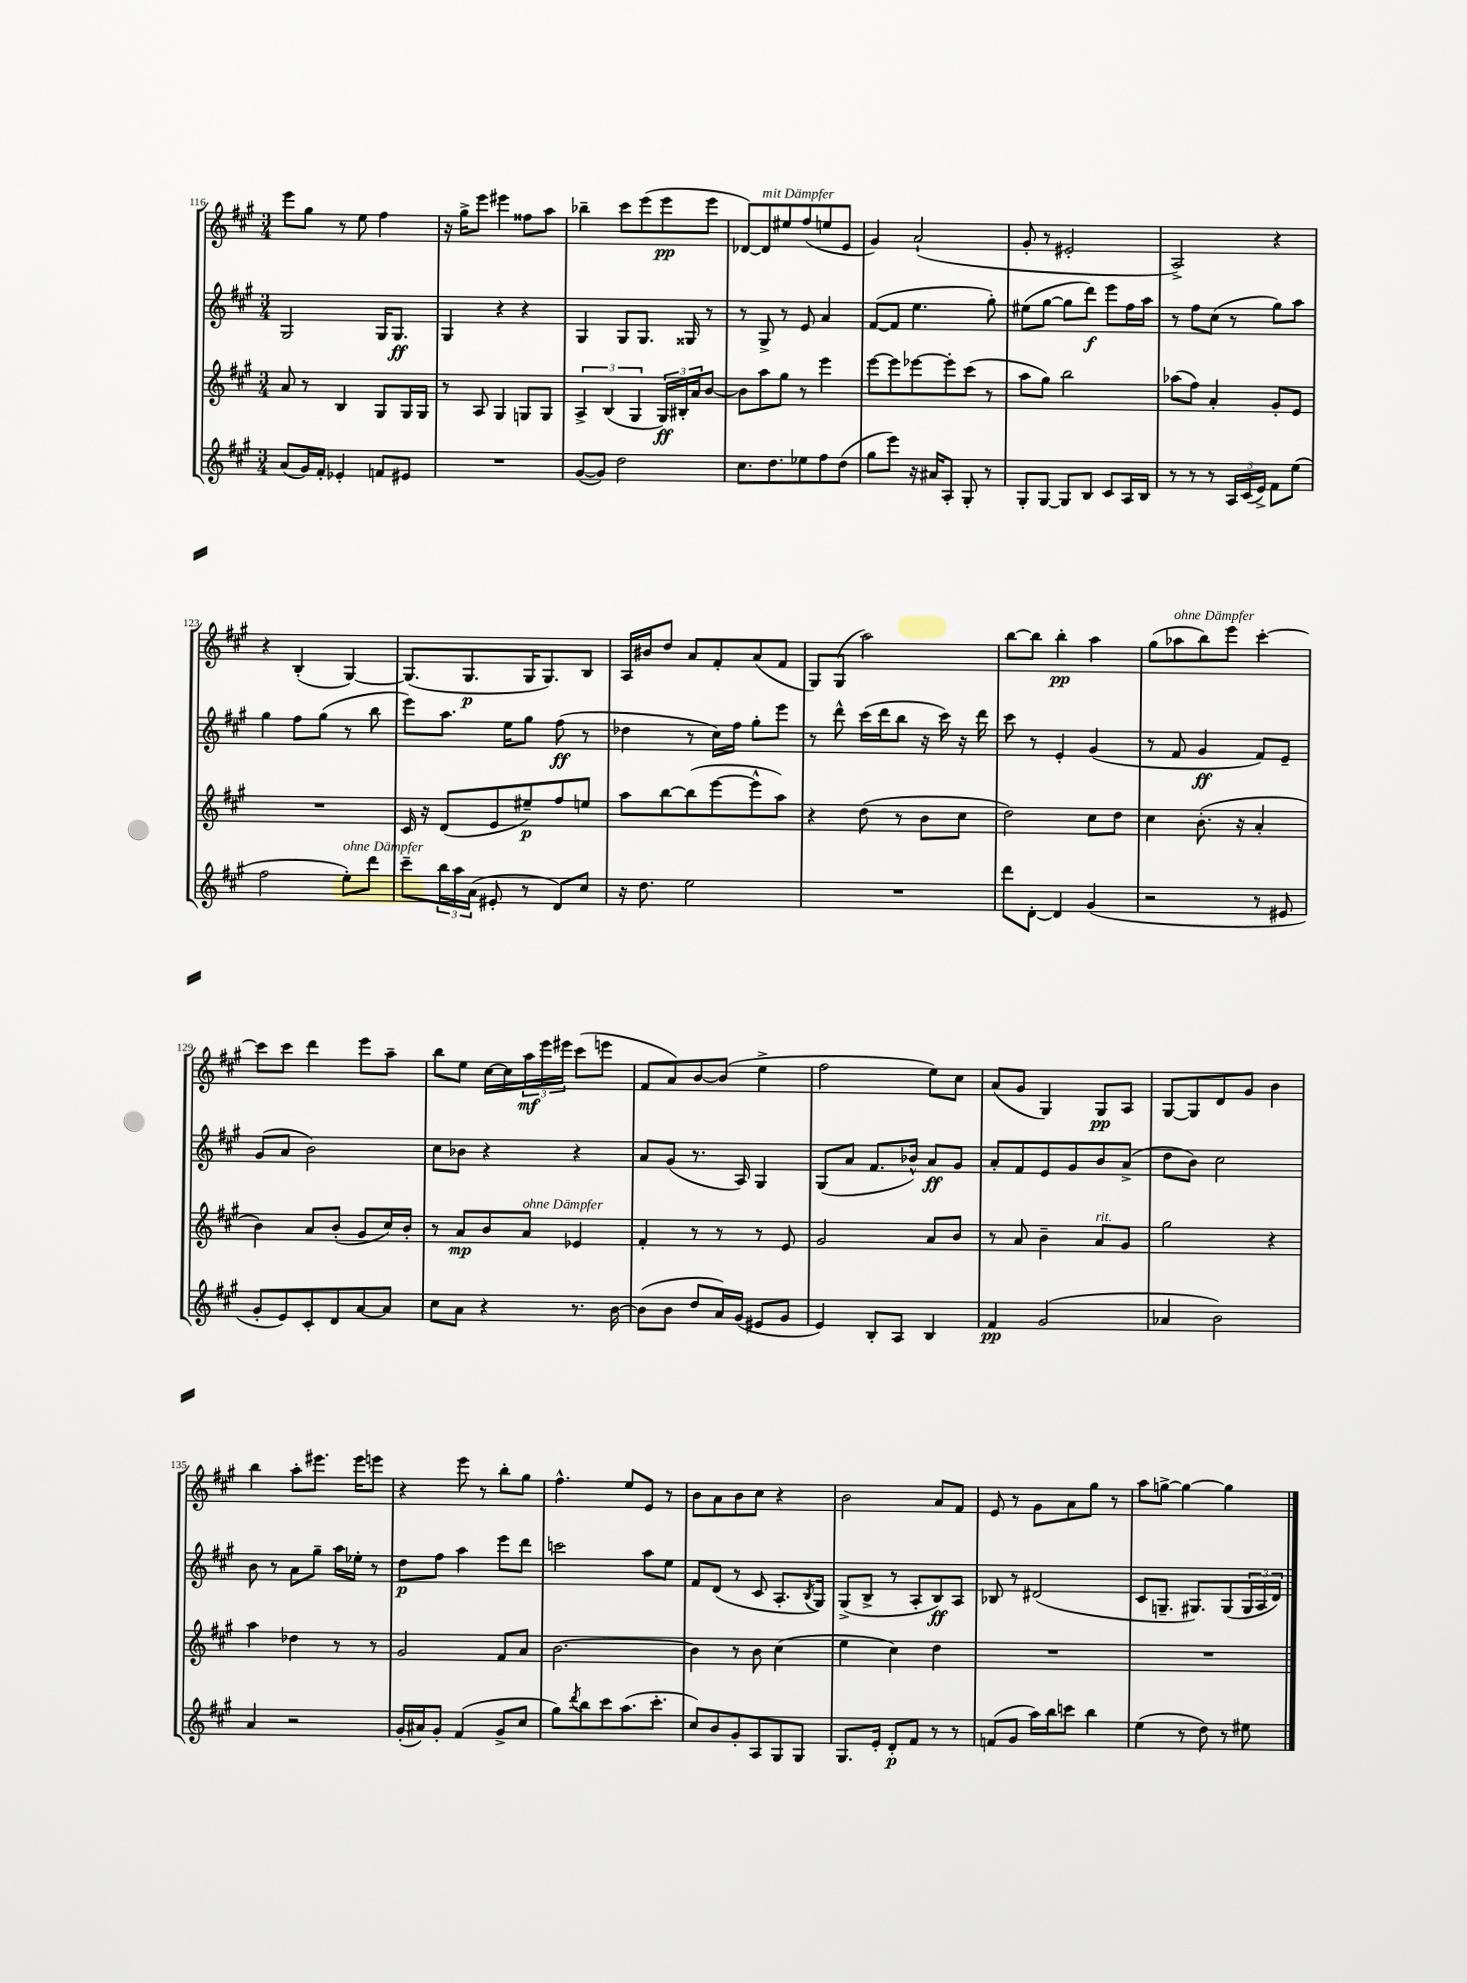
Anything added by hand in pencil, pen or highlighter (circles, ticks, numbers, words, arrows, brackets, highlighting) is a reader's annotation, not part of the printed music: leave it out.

**kern	**dynam	**kern	**dynam	**kern	**dynam	**kern	**dynam
*part4	*part4	*part3	*part3	*part2	*part2	*part1	*part1
*staff4	*staff4	*staff3	*staff3	*staff2	*staff2	*staff1	*staff1
*clefG2	*	*clefG2	*	*clefG2	*	*clefG2	*
*k[f#c#g#]	*	*k[f#c#g#]	*	*k[f#c#g#]	*	*k[f#c#g#]	*
*M3/4	*	*M3/4	*	*M3/4	*	*M3/4	*
=116	=116	=116	=116	=116	=116	=116	=116
(8a/L	.	8a/	.	2G#/	.	8eee\L	.
16g#/L)	.	8r	.	.	.	8gg#\J	.
16f#'/JJ	.	.	.	.	.	.	.
4e-X'/	.	4B/	.	.	.	8r	.
.	.	.	.	.	.	8ee\	.
8fn/L	.	8G#/L	.	16G#/KL	.	4ff#\	.
.	.	.	.	8.G#/J	ff	.	.
8e#X/J	.	16G#/L	.	.	.	.	.
.	.	16G#/JJ	.	.	.	.	.
=117	=117	=117	=117	=117	=117	=117	=117
2.r	.	8r	.	4G#/	.	16r	.
.	.	.	.	.	.	16gg#^\KL	.
.	.	8A/	.	.	.	8eee\J	.
.	.	4G#/	.	4r	.	4eee#X\	.
.	.	8Gn/L	.	4r	.	8ff##X\L	.
.	.	8G/J	.	.	.	8aa\J	.
=118	=118	=118	=118	=118	=118	=118	=118
([8g#/L	.	6A^/	.	4G#/	.	4bb-X~\	.
8g#/J])	.	.	.	.	.	.	.
.	.	(6B/	.	.	.	.	.
2dd\	.	.	.	8G#/L	.	8ccc#\L	.
.	.	6G#/	.	.	.	.	.
.	.	.	.	8.G#/J	.	(8eee\	.
.	.	24G#/LL)	ff	.	.	8eee\	pp
.	.	24B#X'/	.	.	.	.	.
.	.	.	.	16G##X/	.	.	.
.	.	24a/J	.	.	.	.	.
.	.	[8b/J	.	8r	.	8eee\J	.
=119	=119	=119	=119	=119	=119	=119	=119
8.cc#\L	.	8b\L]	.	8r	.	[8d-X/L)	.
!	!	!	!	!	!	!LO:TX:a:i:t=mit Dämpfer	!
.	.	8aa\	.	8G#^/	.	8d-/]	.
8.dd\	.	.	.	.	.	.	.
.	.	8gg#\J	.	8r	.	8ee#X/	.
8ee-X\	.	8r	.	8e/	.	(8ff#/	.
8ff#\	.	4eee\	.	4a/	.	8een/	.
(8dd\J	.	.	.	.	.	8e/J	.
=120	=120	=120	=120	=120	=120	=120	=120
8gg#\L	.	[8eee\L	.	([8f#/L	.	4g#/)	.
8eee\J)	.	8eee\]	.	8f#/J]	.	.	.
16r	.	[8eee-X\	.	4.ee\	.	(2a`/	.
16a#X/KL	.	.	.	.	.	.	.
8A'/J	.	8eee-'\]	.	.	.	.	.
8G#'/	.	(8ccc#\J	.	.	.	.	.
8r	.	8r	.	8gg#'\)	.	.	.
=121	=121	=121	=121	=121	=121	=121	=121
8G#'/L	.	8aa\L	.	(8ee#X\L	.	8g#'/	.
[8G#/J	.	8gg#\J)	.	[8gg#\J	.	8r	.
8G#/L]	.	2bb\	.	8gg#\L]	.	2e#X'/	.
8B/J	.	.	.	8ddd\J)	f	.	.
8c#/L	.	.	.	8eee\L	.	.	.
16A/L	.	.	.	16ff#\L	.	.	.
16B/JJ	.	.	.	16aa\JJ	.	.	.
=122	=122	=122	=122	=122	=122	=122	=122
8r	.	(8aa-X\L	.	8r	.	2A^/)	.
8r	.	8ff#\J)	.	8ff#\L	.	.	.
8r	.	4a'/	.	(8cc#\J	.	.	.
24A/LL	.	.	.	8r	.	.	.
(24c#/	.	.	.	.	.	.	.
24e^/JJ)	.	.	.	.	.	.	.
8f#\L	.	8g#'/L	.	8gg#\L)	.	4r	.
(8ee\J	.	8e/J	.	8aa\J	.	.	.
!!LO:LB:g=z
=123	=123	=123	=123	=123	=123	=123	=123
2ff#\	.	2.r	.	4gg#\	.	4r	.
.	.	.	.	8ff#\L	.	(4B'/	.
.	.	.	.	(8gg#\J	.	.	.
!LO:TX:a:i:t=ohne Dämpfer	!	!	!	!	!	!	!
8ee'\L)	.	.	.	8r	.	[4G#/)	.
8ddd\J	.	.	.	8bb\	.	.	.
=124	=124	=124	=124	=124	=124	=124	=124
8ccc#~\L	.	16c#/	.	8eee\L)	.	(8.G#/L]	.
.	.	16r	.	.	.	.	.
24bb\L	.	(8d/L	.	8.aa\J	.	.	.
24aa\	.	.	.	.	.	.	.
.	.	.	.	.	.	8.G#/	p
(24a\JJ	.	.	.	.	.	.	.
8e#X'/	.	8e/	.	.	.	.	.
.	.	.	.	16ee\KL	.	.	.
8r	.	8ee#X~/)	p	8gg#\J	.	16G#/K	.
.	.	.	.	.	.	8.G#/)	.
8d/L)	.	8ff#/	.	(8ff#\	ff	.	.
8cc#/J	.	8een/J	.	8r	.	8B/J	.
=125	=125	=125	=125	=125	=125	=125	=125
16r	.	8aa\L	.	4dd-X\	.	16A/LL	.
8.dd\	.	.	.	.	.	16b#X/J	.
.	.	[8bb\	.	.	.	8dd/J	.
2ee\	.	(8bb\]	.	8r	.	8a/L	.
.	.	[8eee\	.	16cc#\LL)	.	8f#'/	.
.	.	.	.	16ff#\JJ	.	.	.
.	.	8eee^^\]	.	8gg#'\L	.	(8a/	.
.	.	8aa\J)	.	8eee\J	.	8f#/J	.
=126	=126	=126	=126	=126	=126	=126	=126
2.r	.	4r	.	8r	.	8G#/L)	.
.	.	.	.	8ddd^^\	.	(8G#/J	.
.	.	(8dd\	.	(16ccc#\LL	.	2aa\)	.
.	.	.	.	16ddd\J	.	.	.
.	.	8r	.	8bb\J	.	.	.
.	.	8b\L	.	16r	.	.	.
.	.	.	.	16ccc#\)	.	.	.
.	.	8cc#\J	.	16r	.	.	.
.	.	.	.	16ddd\	.	.	.
=127	=127	=127	=127	=127	=127	=127	=127
8ddd\L	.	2dd\)	.	8ccc#\	.	[8bb\L	.
[8d'\J	.	.	.	8r	.	8bb\J]	.
4d/]	.	.	.	4e'/	.	4bb'\	pp
(4g#/	.	8cc#\L	.	(4g#/	.	4aa\	.
.	.	8dd\J	.	.	.	.	.
=128	=128	=128	=128	=128	=128	=128	=128
2r	.	4cc#\	.	8r	.	(8gg#\L	.
!	!	!	!	!	!	!LO:TX:a:i:t=ohne Dämpfer	!
.	.	.	.	8f#/	.	8aa-X\	.
.	.	(8.b'\	.	4g#/	ff	8bb\)	.
.	.	.	.	.	.	8eee\J	.
.	.	16r	.	.	.	.	.
8r	.	4a'/	.	8f#/L)	.	[4ccc#'\	.
8e#X/	.	.	.	8e~/J	.	.	.
!!LO:LB:g=z
=129	=129	=129	=129	=129	=129	=129	=129
8g#'/L	.	4b\)	.	(8g#/L	.	8ccc#\L]	.
8e/)	.	.	.	8a/J	.	8ccc#\J	.
8c#'/	.	8a/L	.	2b\)	.	4ddd\	.
8d/	.	(8b'/J	.	.	.	.	.
[8a/	.	8g#/L	.	.	.	8eee\L	.
8a/J]	.	16cc#/L)	.	.	.	8aa~\J	.
.	.	16b'/JJ	.	.	.	.	.
=130	=130	=130	=130	=130	=130	=130	=130
8cc#\L	.	8r	.	8cc#\L	.	8bb\L	.
8a\J	.	8a/L	mp	8b-X\J	.	8ee\J	.
4r	.	8b/	.	4r	.	[16cc#\LL	.
.	.	.	.	.	.	16cc#\]	.
!	!	!LO:TX:a:i:t=ohne Dämpfer	!	!	!	!	!
.	.	8a/J	.	.	.	24aa\	mf
.	.	.	.	.	.	24eee\	.
.	.	.	.	.	.	24eee#X\JJ	.
8.r	.	4e-X/	.	4r	.	(8ccc#\L	.
.	.	.	.	.	.	8eeen\J	.
[16b\	.	.	.	.	.	.	.
=131	=131	=131	=131	=131	=131	=131	=131
(8b\L]	.	4f#'/	.	8a/L	.	8f#/L	.
8b\J	.	.	.	(8g#/J	.	8a/)	.
8dd/L	.	8r	.	8.r	.	[8b/	.
16a/L)	.	8r	.	.	.	(8b/J]	.
(16g#/JJ	.	.	.	16A/)	.	.	.
8e#X/L	.	8r	.	4G#/	.	4ee^\	.
8g#/J	.	8e/	.	.	.	.	.
=132	=132	=132	=132	=132	=132	=132	=132
4e/)	.	2g#/	.	(8G#/L	.	2ff#\	.
.	.	.	.	8a/J	.	.	.
8B'/L	.	.	.	8.f#/L	.	.	.
8A/J	.	.	.	.	.	.	.
.	.	.	.	16b-X^^/Jk)	.	.	.
4B/	.	8a/L	.	8a/L	ff	8ee\L)	.
.	.	8b/J	.	8g#/J	.	8cc#\J	.
=133	=133	=133	=133	=133	=133	=133	=133
4f#/	pp	8r	.	8a'/L	.	(8a/L	.
.	.	8a/	.	8f#/	.	8g#/J	.
(2g#/	.	4b~\	.	8e/	.	4G#/)	.
.	.	.	.	8g#/	.	.	.
!	!	!LO:TX:a:i:t=rit.	!	!	!	!	!
.	.	8a/L	.	8b/	.	8G#/L	pp
.	.	8g#/J	.	(8a^/J	.	8A/J	.
=134	=134	=134	=134	=134	=134	=134	=134
4a-X/	.	2gg#\	.	8dd\L	.	[8G#/L	.
.	.	.	.	8b\J)	.	8G#/]	.
2b\)	.	.	.	2cc#\	.	8d/	.
.	.	.	.	.	.	8g#/J	.
.	.	4r	.	.	.	4b\	.
!!LO:LB:g=z
=135	=135	=135	=135	=135	=135	=135	=135
4a/	.	4aa\	.	8b\	.	4bb\	.
.	.	.	.	8r	.	.	.
2r	.	4dd-X\	.	8a\L	.	8aa'\L	.
.	.	.	.	8gg#~\J	.	8.eee#X\J	.
.	.	8r	.	16aa\LL	.	.	.
.	.	.	.	16ee-X'\JJ	.	16eee#\KL	.
.	.	8r	.	8r	.	8eeen\J	.
=136	=136	=136	=136	=136	=136	=136	=136
(16g#'/LL	.	2g#/	.	8dd\L	p	4r	.
16a#X/J)	.	.	.	.	.	.	.
8g#'/J	.	.	.	8ff#\J	.	.	.
(4f#/	.	.	.	4aa\	.	8eee\	.
.	.	.	.	.	.	8r	.
8g#^/L	.	8f#/L	.	8eee\L	.	8bb'\L	.
8cc#/J	.	8a/J	.	8ddd\J	.	8gg#\J	.
=137	=137	=137	=137	=137	=137	=137	=137
8gg#\L)	.	[2.b\	.	2cccn\	.	4.ff#^^\	.
8qddd/	.	.	.	.	.	.	.
8bb\	.	.	.	.	.	.	.
8ccc#\	.	.	.	.	.	.	.
(8.aa\	.	.	.	.	.	8ee/L	.
.	.	.	.	8aa\L	.	8e/J	.
8.ccc#'\J	.	.	.	.	.	.	.
.	.	.	.	8ee\J	.	8r	.
=138	=138	=138	=138	=138	=138	=138	=138
8cc#/L)	.	4b\]	.	8f#/L	.	8b\L	.
8b/	.	.	.	(8d/J	.	8a\	.
8g#'/	.	8r	.	8r	.	8b\	.
8A/	.	8b\	.	8c#/	.	8cc#\J	.
8G#/	.	(4cc#\	.	8.A'/L	.	4r	.
8G#/J	.	.	.	.	.	.	.
.	.	.	.	8qB/	.	.	.
.	.	.	.	16G#/Jk)	.	.	.
=139	=139	=139	=139	=139	=139	=139	=139
8.G#/L	.	4ee\	.	(8G#^/L	.	2b\	.
.	.	.	.	8B^/J	.	.	.
16e'/Jk	.	.	.	.	.	.	.
8d'/L	p	4cc#\)	.	8r	.	.	.
8f#/J	.	.	.	8A'/L	.	.	.
8r	.	4dd\	.	8B/)	ff	8a/L	.
8r	.	.	.	8A/J	.	8f#/J	.
=140	=140	=140	=140	=140	=140	=140	=140
(8fn/L	.	2.r	.	8B-X/	.	8e/	.
8g#/J	.	.	.	8r	.	8r	.
16aa\LL)	.	.	.	(2d#X/	.	8g#\L	.
16bb\J	.	.	.	.	.	.	.
8cccn\J	.	.	.	.	.	8a\	.
4bb\	.	.	.	.	.	8gg#\J	.
.	.	.	.	.	.	8r	.
=141	=141	=141	=141	=141	=141	=141	=141
(4ee\	.	2.r	.	8c#/L	.	8aa\L	.
.	.	.	.	8.Gn~/J	.	[8ggn^\J	.
8r	.	.	.	.	.	4gg\_	.
.	.	.	.	8.G#X/L)	.	.	.
8dd\)	.	.	.	.	.	.	.
8r	.	.	.	(8G#/	.	4gg\]	.
8ee#X\	.	.	.	24G#/L	.	.	.
.	.	.	.	24A/	.	.	.
.	.	.	.	24d/JJ)	.	.	.
==	==	==	==	==	==	==	==
*-	*-	*-	*-	*-	*-	*-	*-
